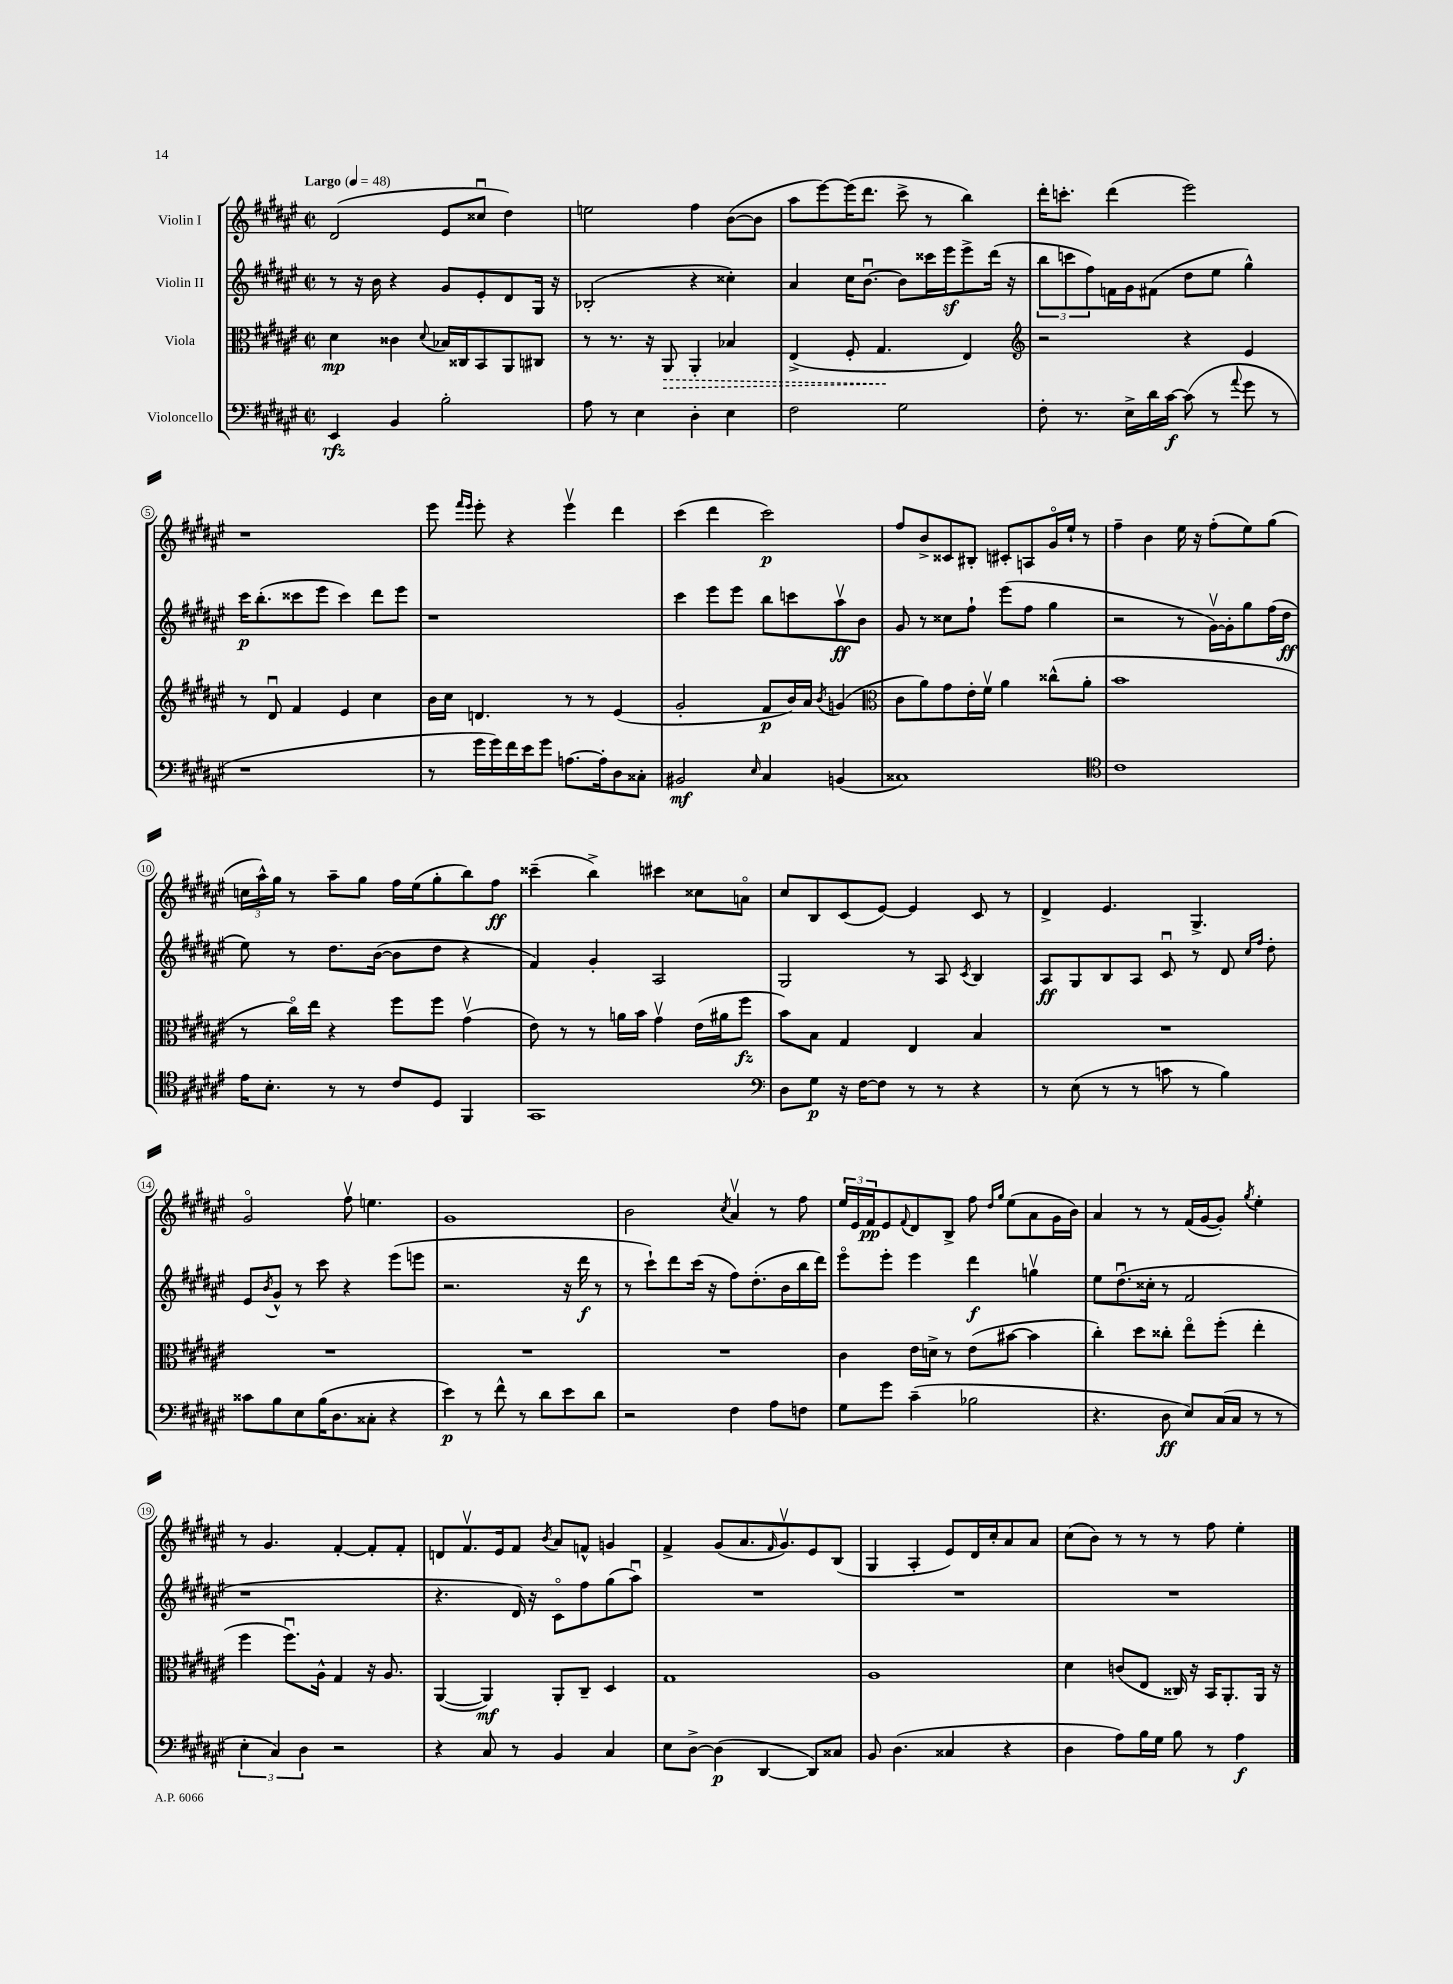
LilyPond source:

<<
\new StaffGroup <<
\new Staff = "s0" \with { instrumentName = "Violin I" } {
    \clef treble \key fis \major \defaultTimeSignature \time 2/2 \tempo "Largo" 4 = 48
    dis'2( eis'8 cisis''8\downbow dis''4) |
    e''2 fis''4 b'8~( b'8 |
    ais''8 eis'''8~) eis'''16( dis'''8. cis'''8-> r8 b''4) |
    dis'''16-. c'''8.-. dis'''4( eis'''2) |
    r1 |
    eis'''8 \grace { fis'''16 eis'''16 } eis'''8-. r4 eis'''4\upbow dis'''4 |
    cis'''4( dis'''4 cis'''2\p) |
    fis''8 b'8-> cisis'8 bis8-. cis'8-. a8 gis'16\flageolet eis''16-! r8 |
    fis''4-- b'4 eis''16 r16 fis''8-.( eis''8) gis''8( |
    \tuplet 3/2 { c''16 ais''16-^) gis''16 } r8 ais''8-- gis''8 fis''16 eis''16( gis''8-. b''8) fis''8\ff |
    cisis'''4--( b''4->) cis'''4 cisis''8 a'8\flageolet |
    cis''8 b8 cis'8( eis'8~) eis'4 cis'8 r8 |
    dis'4-> eis'4. gis4.-> |
    gis'2\flageolet fis''8\upbow e''4. |
    gis'1 |
    b'2 \acciaccatura { cis''8 } ais'4\upbow r8 fis''8 |
    \tuplet 3/2 { eis''16 eis'16 fis'16\pp } eis'8 \appoggiatura { fis'8 } dis'8 b8-> fis''8 \grace { dis''16 gis''16 } eis''8( ais'8 gis'16 b'16) |
    ais'4 r8 r8 fis'16( gis'16~ gis'8-.) \acciaccatura { gis''8 } eis''4-. |
    r8 gis'4. fis'4~-. fis'8-. fis'8-. |
    d'8 fis'8.\upbow eis'16 fis'8 \acciaccatura { b'8 } ais'8 f'8-^ g'4 |
    fis'4-> gis'8( ais'8. \grace { fis'16 } gis'8.\upbow) eis'8 b8( |
    gis4 ais4-. eis'8) dis'16 cis''16-. ais'8 ais'8 |
    cis''8( b'8) r8 r8 r8 fis''8 eis''4-. \bar "|." |
}
\new Staff = "s1" \with { instrumentName = "Violin II" } {
    \clef treble \key fis \major \defaultTimeSignature \time 2/2
    r8 r16 b'16 r4 gis'8 eis'8-. dis'8 gis16 r16 |
    bes2-.( r4 cisis''4-.) |
    ais'4 cis''16 b'8.~\downbow b'8 cisis'''16 eis'''16\sf eis'''8-> dis'''16( r16 |
    \tuplet 3/2 { b''8 c'''8 fis''8) } f'16 gis'16 fis'8( dis''8 eis''8 gis''4-^) |
    cis'''16\p b''8.-.( cisis'''8 eis'''8 cisis'''4) dis'''8 eis'''8 |
    r1 |
    cis'''4 eis'''8 eis'''8 b''8 c'''8 ais''8\upbow\ff b'8 |
    gis'8 r8 cisis''8 fis''8-! eis'''8( fis''8 gis''4 |
    r2 r8 gis'16~\upbow) gis'16-. gis''8 fis''16( dis''16\ff |
    eis''8) r8 dis''8. b'16~( b'8 dis''8 r4 |
    fis'4) gis'4-. ais2 |
    gis2 r8 ais8 \acciaccatura { cis'8 } b4 |
    ais8\ff gis8 b8 ais8 cis'8\downbow r8 dis'8 \grace { cis''16 fis''16 } dis''8-. |
    eis'8 \acciaccatura { b'8 } gis'8-^ r8 cis'''8 r4 eis'''8( e'''8 |
    r2. r16 dis'''16\f r8 |
    r8 cis'''8-!) dis'''8 cis'''16( r16 fis''8) dis''8.-.( b'16 b''16 dis'''16) |
    eis'''8\flageolet eis'''8-. eis'''4 dis'''4\f g''4\upbow |
    eis''8 dis''8.\downbow( cisis''16-. r8 fis'2 |
    r1 |
    r4. dis'16) r16 cis'8\flageolet fis''8 gis''8( ais''8\downbow) |
    R1 |
    R1 |
    R1 \bar "|." |
}
\new Staff = "s2" \with { instrumentName = "Viola" } {
    \clef alto \key fis \major \defaultTimeSignature \time 2/2
    dis'4\mp cisis'4 \appoggiatura { dis'8 } bes16 cisis16 b,8 ais,8 cis8 |
    r8 r8. r16 \once \override Hairpin.style = #'dashed-line ais,8\> ais,4-. bes4 |
    eis4->( fis8-. gis4.\! eis4) |
    \clef treble r2 r4 eis'4 |
    r8 dis'8\downbow fis'4 eis'4 cis''4 |
    b'16 cis''16 d'4. r8 r8 eis'4( |
    gis'2-. fis'8\p b'16) ais'16 \acciaccatura { b'8 } g'4( |
    \clef alto cis'8 ais'8) gis'8 eis'16-. fis'16\upbow ais'4 cisis''8-^( ais'8-. |
    b'1 |
    r8 cis''16\flageolet) eis''16 r4 fis''8 fis''8 gis'4\upbow( |
    eis'8) r8 r8 a'16 b'16 gis'4\upbow eis'16( ais'16 fis''8\fz |
    b'8) b8 gis4 eis4 b4 |
    R1 |
    R1 |
    R1 |
    R1 |
    cis'4 eis'16 d'16-> r8 eis'8( bis'8~ bis'4 |
    cis''4-.) dis''8 cisis''8-. eis''8\flageolet fis''8-.( eis''4-. |
    fis''4 fis''8.\downbow) ais16-^ gis4 r16 ais8. |
    ais,4~( ais,4\mf) ais,8-. cis8-- dis4 |
    gis1 |
    ais1 |
    dis'4 c'8( eis8 cisis16) r16 b,16 ais,8.-. ais,16 r16 \bar "|." |
}
\new Staff = "s3" \with { instrumentName = "Violoncello" } {
    \clef bass \key fis \major \defaultTimeSignature \time 2/2
    eis,4\rfz b,4 b2-. |
    ais8 r8 eis4 dis4-. eis4 |
    fis2 gis2 |
    fis8-. r8. eis16-> dis'16 cis'16~\f cis'8( r8 \appoggiatura { ais'8 } gis'8 r8 |
    r1 |
    r8 gis'16 gis'16) fis'16 eis'16 gis'8 a8.~ a16-. dis8 cisis8-. |
    bis,2\mf \grace { eis16 } cis4 b,4( |
    cisis1) |
    \clef tenor cis'1 |
    eis'16 b8.-. r8 r8 cis'8 dis8 fis,4 |
    gis,1 |
    \clef bass dis8 gis8\p r16 fis16~ fis8 r8 r8 r4 |
    r8 eis8( r8 r8 c'8 r8 b4) |
    cisis'8 b8 eis8 b16( dis8. cisis8-. r4 |
    eis'4\p) r8 fis'8-^ r8 dis'8 eis'8 dis'8 |
    r2 fis4 ais8 f8 |
    gis8 gis'8 cis'4--( bes2 |
    r4. dis8\ff eis8) cis16( cis16 r8 r8 |
    \tuplet 3/2 { eis4-. cis4) dis4 } r2 |
    r4 cis8 r8 b,4 cis4 |
    eis8 dis8~-> dis4\p( dis,4~ dis,8) cisis8 |
    b,8 dis4.( cisis4 r4 |
    dis4 ais8) b16 gis16 b8 r8 ais4\f \bar "|." |
}
>>
>>
\layout { \context { \Score \override BarNumber.stencil = #(make-stencil-circler 0.1 0.3 ly:text-interface::print) } }
